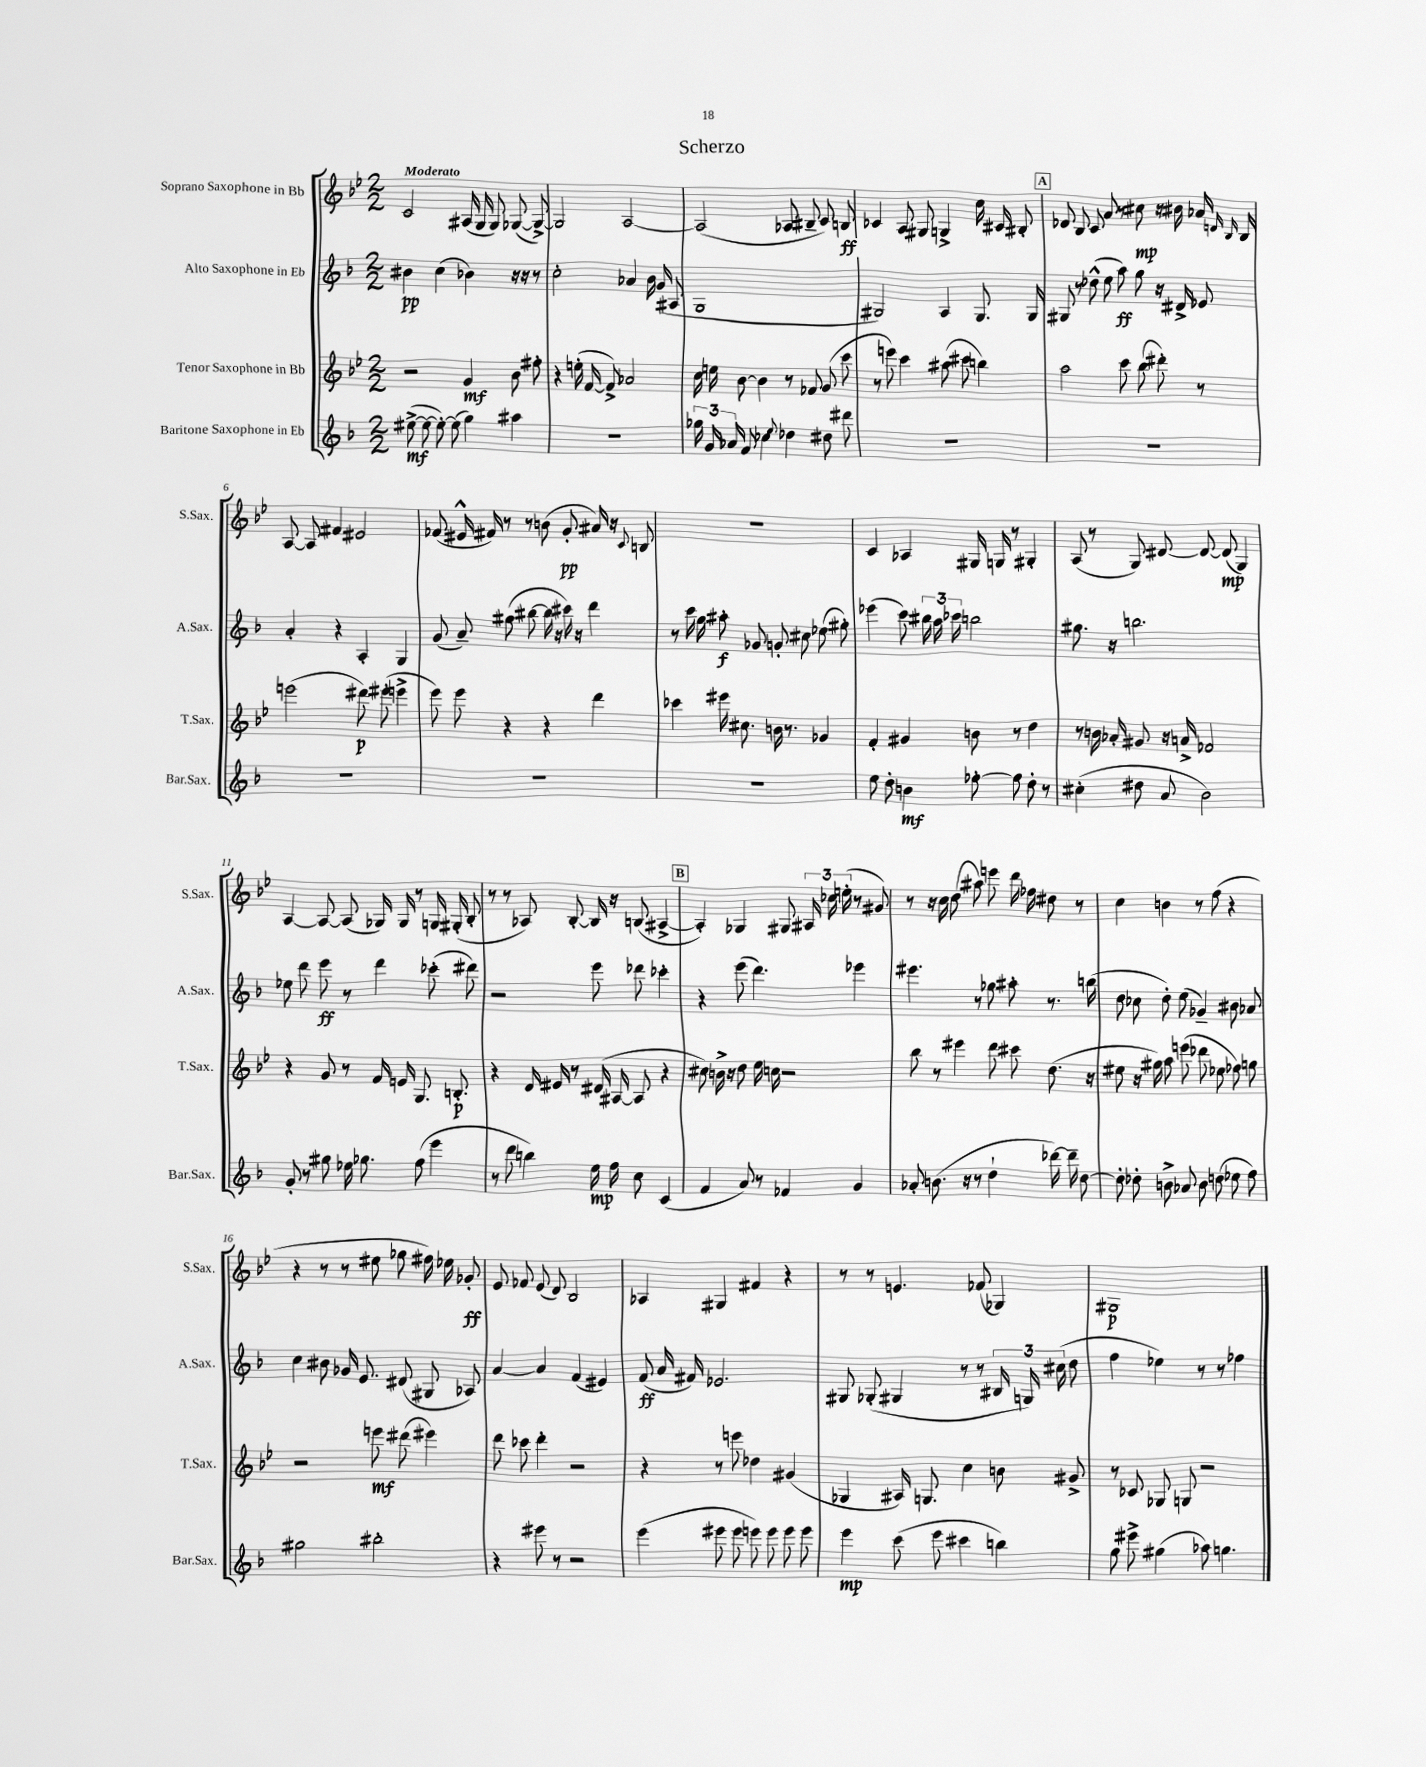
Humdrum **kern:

**kern	**kern	**kern	**kern
*staff4	*staff3	*staff2	*staff1
*clefG2	*clefG2	*clefG2	*clefG2
*k[b-]	*k[b-e-]	*k[b-]	*k[b-e-]
*M2/2	*M2/2	*M2/2	*M2/2
([8ee#^	2r	4b#	2c
8ee#_	.	.	.
8ee#'_)	.	(4cc	.
(8ee#]	.	.	.
4gg)	4g	4b-)	(16A#
.	.	.	16G
.	.	.	8G)
4aa#	8b-	16r	([8G-
.	.	16r	.
.	8ff#'	8r	8G-^_)
=	=	=	=
1r	4r	2cc'	2G-]
.	(16ee'	.	.
.	[16f	.	.
.	8f^])	.	.
.	2a-	4a-	[2A
.	.	16b-	.
.	.	(16g	.
.	.	8A#	.
=	=	=	=
24gg-	16cc	1G	(2A]
24g	.	.	.
.	16ee	.	.
24a-	.	.	.
8f	[8b-	.	.
4cc-	4b-]	.	.
8qqee	.	.	.
4dd-	8r	.	8A-
.	8f-	.	8B#~
8dd#	(8g	.	8c)
8ddd#	8ccc	.	8B
=	=	=	=
1r	8r	2G#)	4c-
.	8eee)	.	.
.	4ccc	.	8A
.	.	.	8G#
.	(8aa#	4A	4G^
.	8ccc#	.	.
.	4bb)	8.G#	16cc
.	.	.	16c#
.	.	.	8B#'
.	.	16G#	.
=	=	=	=
1r	2aa	8G#	8d-
.	.	8r	8B-
.	.	(8dd-^^	8c
.	.	8ee	8a
.	8ccc	8aa)	8r
.	(8bb-	8gg	8cc#
.	8ddd#')	16r	16r
.	.	16d#^	16b#
.	8r	8e-	16a-
.	.	.	16qqd
.	.	.	16qqB-
.	.	.	16B-
=	=	=	=
1r	(2eee	4a'	[8A
.	.	.	8A]
.	.	4r	4f#
.	8ddd#)	4A'	2e#
.	(8eee#'	.	.
.	4eee^	4G	.
=	=	=	=
1r	8eee-)	(8g	(8f-
.	8eee-	8a~)	16e#^^
.	.	.	16f#)
.	4r	(8gg#	8r
.	.	[8bb#	8r
.	4r	16bb#]	(8b
.	.	16r	.
.	.	16ccc#)	8g'
.	.	16r	.
.	4ddd	4ddd	16a#)
.	.	.	16r
.	.	.	8qqc
.	.	.	8B
=	=	=	=
1r	4ccc-	8r	1r
.	.	16ccc	.
.	.	16gg	.
.	16eee#	8aa#'	.
.	8.cc#	.	.
.	.	8g-	.
.	16b	8g'	.
.	8.r	.	.
.	.	8cc#	.
.	4g-	(8ee-	.
.	.	8gg#')	.
=	=	=	=
8ee	4f'	(4eee-	4c
8dd'	.	.	.
4b	4g#	8ccc)	4A-
.	.	24bb#	.
.	.	24aa	.
.	.	24ccc-	.
[8ff-'	8b	2bb	16G#
.	.	.	16G
8ff-]	8r	.	8r
8dd'	4dd	.	4G#'
8r	.	.	.
=	=	=	=
(4cc#'	8r	8.gg#	(8A
.	16b	.	8r
.	16a-'	16r	.
8dd#	8g#	2.bb	8G)
8a	16r	.	[8d#
.	16a^	.	.
2b-)	2f-	.	8d#_
.	.	.	(8d#]
.	.	.	4G)
=	=	=	=
8g'	4r	8ee-	[4A
8r	.	8ddd	.
8gg#	8g	8eee	8A_
16ee-	8r	8r	(8A]
8.gg-	.	.	.
.	16f	4ddd	16G-)
.	16e	.	16G-
(8ff	8.G	.	8r
4eee	.	(8ccc-'	16G
.	8.B'	.	(16G#'
.	.	8ddd#)	8B-'
=	=	=	=
8r	4r	2r	8r
8ddd	.	.	8r
4bb)	16d	.	8A-)
.	16e#	.	.
.	8r	.	[8B-'
16ee	(16d#	8eee	16B-]
16ff	[16A#	.	16r
8cc	8A#]	8ddd-	(8B
(4c	4r	4ccc-'	[4A#^
=	=	=	=
4f	8cc#)	4r	4A#'])
.	16b^	.	.
.	16r	.	.
8a)	8dd	(8eee	4G-
8r	16ee-	4.ddd)	.
.	16cc	.	.
4f-	2r	.	8G#
.	.	.	24A#
.	.	.	24cc-
.	.	.	(24ee'
4g	.	4eee-	8r
.	.	.	8g#)
=	=	=	=
8a-'	8bb-	4.eee#	8r
(8.b	8r	.	16r
.	.	.	16cc
.	4eee#	.	(8dd
16r	.	.	.
8r	.	8r	8aa#)
4dd`	8ddd	8gg-	8eee
.	8ccc#	8aa#'	16ddd
.	.	.	16ff-
[16ddd-)	(8.dd	8.r	8dd#
16ddd-~]	.	.	.
[8dd	.	.	8r
.	16r	(16bb	.
=	=	=	=
8dd']	8ee#	8dd	4cc
8dd-'	16r	8cc-	.
.	16gg#)	.	.
8b^	8aa	8dd')	4b
8a-	(8eee	(8ee	.
8b	8ddd-	4g-~)	8r
(8dd	8ee-	.	(8ff
8ee-	8ff-)	8b#	4r
8ff)	8gg	8a-	.
=	=	=	=
2gg#	2r	4cc	4r
.	.	8b#	8r
.	.	16g-	8r
.	.	8.e	.
2bb#'	8eee	.	8ee#
.	(8ddd#	(8d#	8gg-
.	4eee#)	8G#	16ff#)
.	.	.	16ee-
.	.	8A-)	8g-'
=	=	=	=
4r	8ddd	[4a	8e-
.	8ccc-	.	8f-
8eee#	4ddd'	4a]	(8e-
8r	.	.	8d)
2r	2r	(4f	2B-
.	.	4e#)	.
=	=	=	=
(4eee	4r	(8f	4A-
.	.	16a	.
.	.	16f#)	.
8eee#	8r	2.e-	4G#
8eee#	8eee	.	.
8eee)	4dd-	.	4f#
8eee	.	.	.
8eee	(4g#	.	4r
8eee	.	.	.
=	=	=	=
4eee	4G-	8G#	8r
.	.	(8G-'	8r
(8ccc	16A#)	4G#	4.e
.	8.G	.	.
8eee	.	.	.
4ccc#	4cc	8r	.
.	.	8r	(8f-
4bb)	8b	24B#	4G-)
.	.	24G)	.
.	.	(24cc#	.
.	8g#^	8dd	.
=	=	=	=
8gg	8r	4ff	1G#
8eee#^	8c-	.	.
(4gg#	8G-	4ee-)	.
.	8G	.	.
8aa-)	2r	8r	.
4.gg	.	8r	.
.	.	4ff-	.
==	==	==	==
*-	*-	*-	*-
